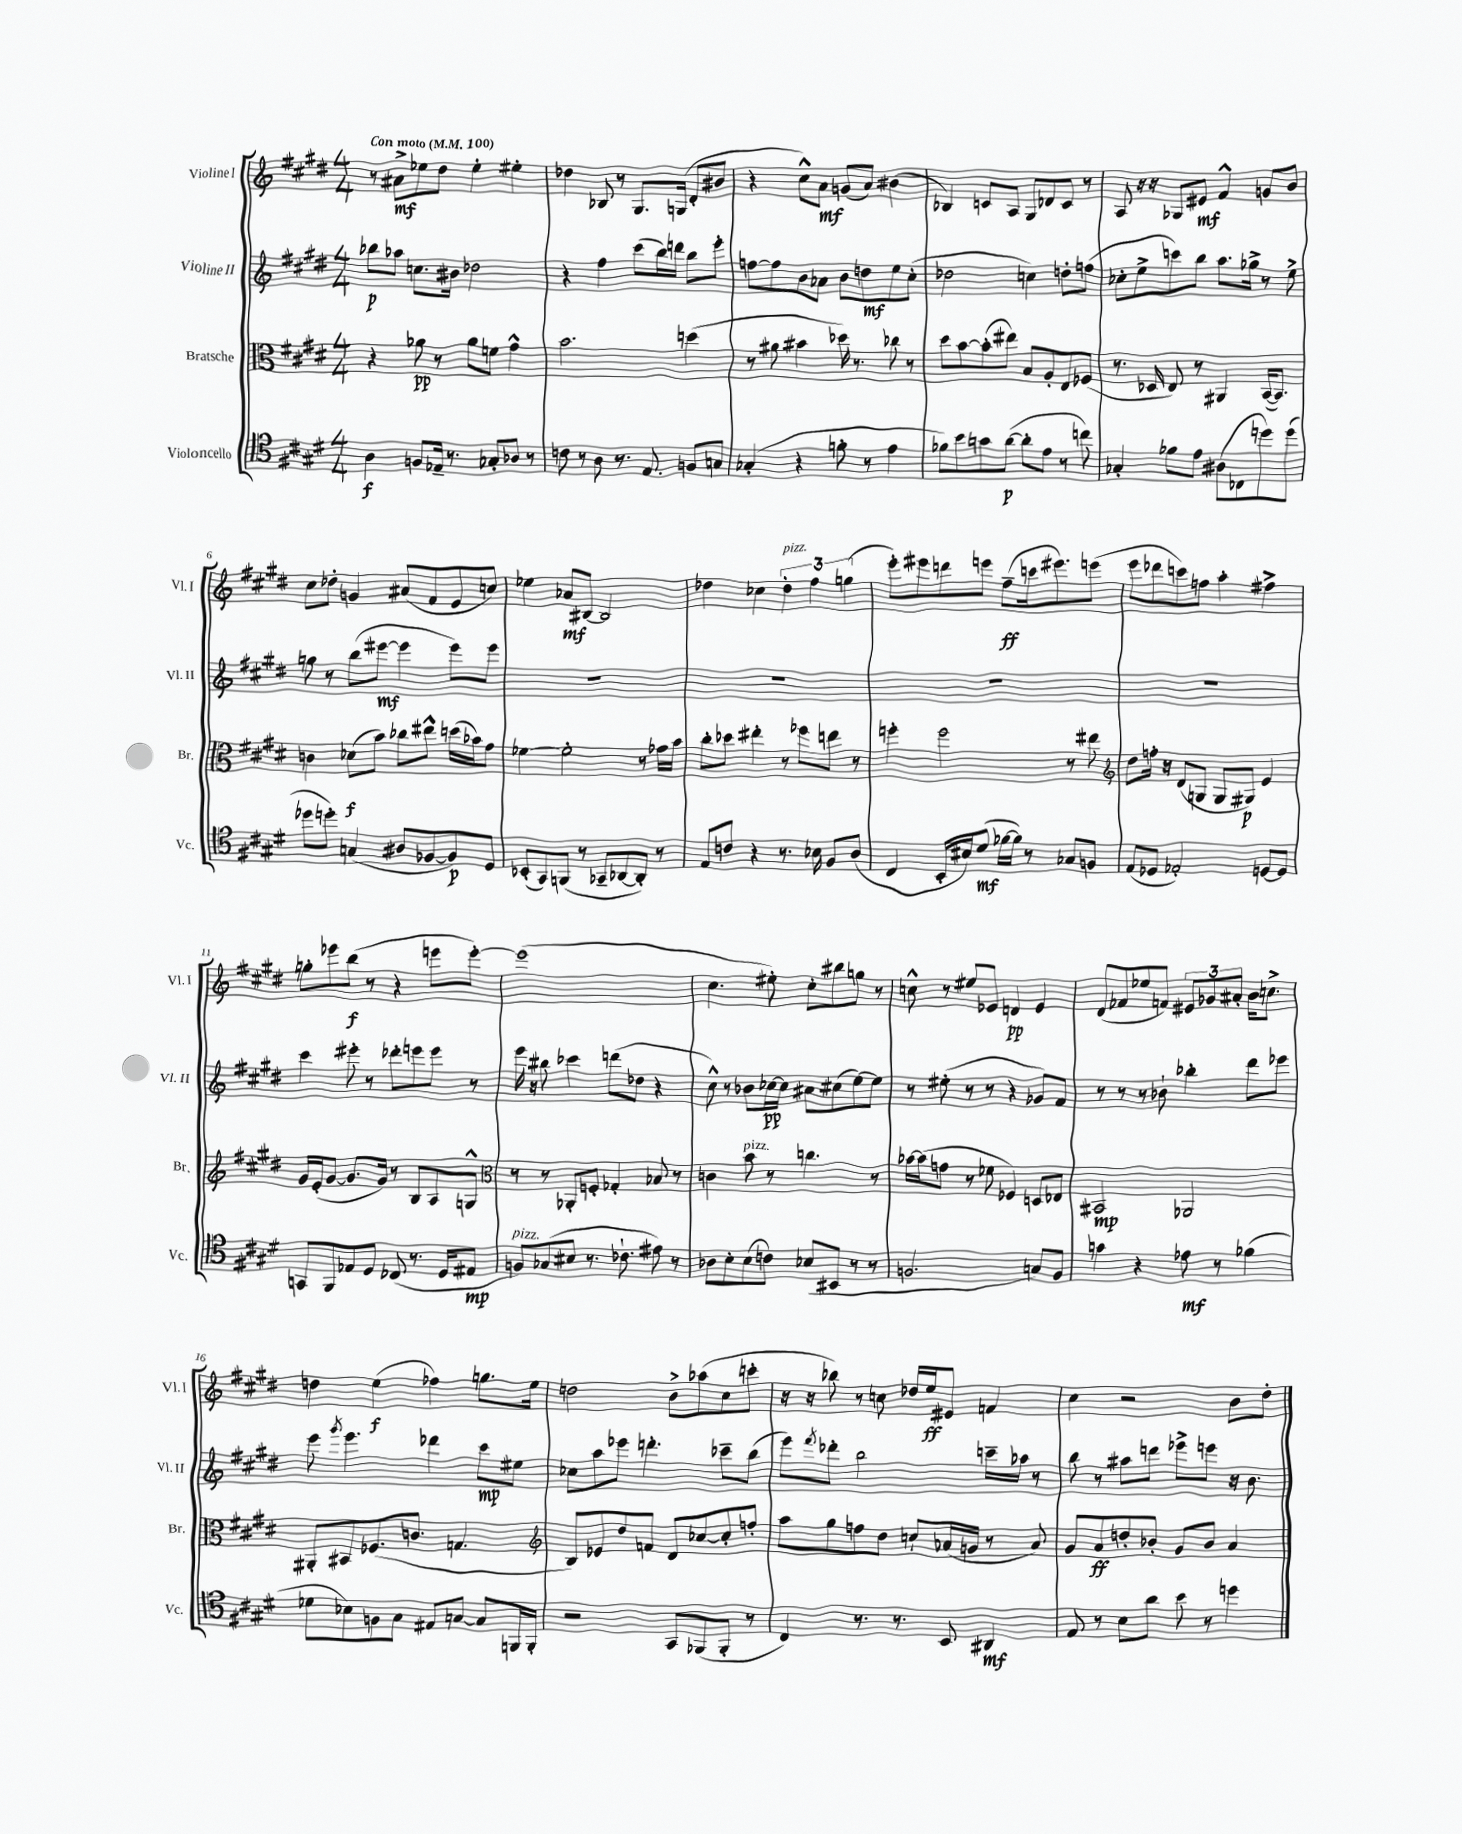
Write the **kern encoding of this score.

**kern	**dynam	**kern	**dynam	**kern	**dynam	**kern	**dynam
*part4	*part4	*part3	*part3	*part2	*part2	*part1	*part1
*staff4	*staff4	*staff3	*staff3	*staff2	*staff2	*staff1	*staff1
*I"Violoncello	*	*I"Bratsche	*	*I"Violine II	*	*I"Violine I	*
*I'Vc.	*	*I'Br.	*	*I'Vl. II	*	*I'Vl. I	*
*clefC4	*	*clefC3	*	*clefG2	*	*clefG2	*
*k[f#c#g#d#]	*	*k[f#c#g#d#]	*	*k[f#c#g#d#]	*	*k[f#c#g#d#]	*
*M4/4	*	*M4/4	*	*M4/4	*	*M4/4	*
*MM100	*	*MM100	*	*MM100	*	*MM100	*
=1	=1	=1	=1	=1	=1	=1	=1
!	!	!	!	!	!	!LO:TX:a:B:t=Con moto	!
4A\	f	4r	.	8bb-X\L	p	8r	.
.	.	.	.	8aa-X\J	.	8a#X^\L	mf
8Fn/L	.	8a-X\	pp	8.ccn\L	.	8ee-X\	.
16E-X~/Jk	.	8r	.	.	.	8dd#\J	.
8.r	.	.	.	16b#X\Jk	.	.	.
.	.	8a-\L	.	2dd-X\	.	4ee-'\	.
8G-X'/L	.	8fn\J	.	.	.	.	.
8A-X/J	.	4g#^^\	.	.	.	4ee#X'\	.
8r	.	.	.	.	.	.	.
=2	=2	=2	=2	=2	=2	=2	=2
8cn\	.	2.b\	.	4r	.	4dd-X\	.
8r	.	.	.	.	.	.	.
8A\	.	.	.	4ff#\	.	8B-X/	.
8.r	.	.	.	.	.	8r	.
.	.	.	.	(8ccc#\L	.	8.G#/L	.
8.E/	.	.	.	.	.	.	.
.	.	.	.	16bb\L)	.	.	.
.	.	.	.	16dddn\JJ	.	(16Gn/Jk	.
8Fn/L	.	(4ddn\	.	8bb\L	.	8d#'/L	.
8Gn/J	.	.	.	8eee'\J	.	8b#X/J	.
=3	=3	=3	=3	=3	=3	=3	=3
(4G-X'/	.	8r	.	[8ffn\L	.	4r	.
.	.	8a#X\	.	8ff\]	.	.	.
4r	.	4b#X\	.	8b\	.	8cc#^^\L)	.
.	.	.	.	8a-X\J	.	8a\J	mf
8fn'\	.	16dd-X\)	.	8b\L	.	(8gn/L	.
.	.	8.r	.	.	.	.	.
8r	.	.	.	8ddn\	mf	8a/J)	.
4e\	.	8cc-X\	.	8ee\	.	(4b#X\	.
.	.	8r	.	(8cc#'\J	.	.	.
=4	=4	=4	=4	=4	=4	=4	=4
8f-X\L)	.	8dd#\L	.	2dd-X\	.	4B-X/)	.
8b\	.	[8b\	.	.	.	.	.
8gn\	.	(8b'\]	.	.	.	8cn/L	.
([8a\J	p	8ee#X\J)	.	.	.	8A/J	.
8a'\L]	.	8B/L	.	4ccn\)	.	8G#/L	.
8e\J	.	8A'/	.	.	.	8d-X/	.
8r	.	8E/	.	8ddn'\L	.	8c/J	.
8ccn\)	.	(8F-X/J	.	(8ffn\J	.	8r	.
=5	=5	=5	=5	=5	=5	=5	=5
4G-X'/	.	8.r	.	8cc-X'\L	.	8A/	.
.	.	.	.	8ee^\	.	16r	.
.	.	16D-X/	.	.	.	16r	.
8f-X\L	.	8E/)	.	8cccn\)	.	8G-X/L	.
8e\J	.	8r	.	8bb\J	.	8e#X/J	mf
(8A#X\L	.	4AA#X/	.	8.aa\L	.	4f#^^/	.
8C-X\	.	.	.	.	.	.	.
.	.	.	.	16gg-X^\Jk	.	.	.
8ddn\)	.	([16BB/KL	.	8r	.	8gn/L	.
.	.	8.BB/J])	.	.	.	.	.
(8dd\J	.	.	.	8ee^\	.	8b/J	.
!!LO:LB:g=z
=6	=6	=6	=6	=6	=6	=6	=6
8dd-X\L	.	4cn\	.	8ggn\	.	8cc#\L	.
8ddn'\J)	.	.	.	8r	.	8dd-X'\J	.
(4Gn/	.	(8d-X\L	f	(8bb\L	.	4gn/	.
.	.	8b\J)	.	[8eee#X\J	mf	.	.
8A#X/L	.	8cc-X\L	.	4eee#\]	.	(8a#X/L	.
[8F-X/	.	8ee#X^^\J	.	.	.	8f#/	.
8F-/])	p	(16ddn\LL	.	8eee#\L)	.	8e/	.
.	.	16b-X\J)	.	.	.	.	.
8D#/J	.	8g#\J	.	8eee#\J	.	8ccn/J)	.
=7	=7	=7	=7	=7	=7	=7	=7
(8BB-X'/L	.	[4f-X\	.	1r	.	4ee-X\	.
8GG#/)	.	.	.	.	.	.	.
(8FFn/J	.	2f-'\]	.	.	.	8a-X/L	mf
8r	.	.	.	.	.	[8B#X/J	.
8GG-X~/L	.	.	.	.	.	2B#/]	.
[8AA-X/	.	.	.	.	.	.	.
8AA-'/J])	.	8r	.	.	.	.	.
8r	.	16g-X\LL	.	.	.	.	.
.	.	16b\JJ	.	.	.	.	.
=8	=8	=8	=8	=8	=8	=8	=8
8E/L	.	8cc#'\L	.	1r	.	4dd-X\	.
8cn/J	.	8dd-X\J	.	.	.	.	.
4r	.	4ee#X'\	.	.	.	4cc-X\	.
!	!	!	!	!	!	!LO:TX:a:i:t=pizz.	!
8.r	.	8r	.	.	.	6dd-'\	.
.	.	8ff-X\L	.	.	.	.	.
.	.	.	.	.	.	6ff#\	.
16B-X\	.	.	.	.	.	.	.
8F#/L	.	8een\J	.	.	.	.	.
.	.	.	.	.	.	(6ggn\	.
(8A/J	.	8r	.	.	.	.	.
=9	=9	=9	=9	=9	=9	=9	=9
4C#/	.	4ffn'\	.	1r	.	8eee'\L)	.
.	.	.	.	.	.	8eee#X\	.
16BB'/LL	.	2ff\	.	.	.	8dddn\	.
16B#X/J)	.	.	.	.	.	.	.
(8d#/J	mf	.	.	.	.	8eeen\J	.
[16f-X\LL	.	.	.	.	.	(8ff#~\L	ff
16f-\JJ])	.	.	.	.	.	.	.
8r	.	.	.	.	.	16cccn\k	.
.	.	.	.	.	.	8.eee#X\)	.
8G-X/L	.	8r	.	.	.	.	.
8Fn/J	.	8ee#X\	.	.	.	(8eeen\J	.
=10	=10	=10	=10	=10	=10	=10	=10
*	*	*clefG2	*	*	*	*	*
(8E/L	.	8dd#\L	.	1r	.	8eee\L	.
8D-X/J	.	16ffn'\Jk	.	.	.	8ddd-X\	.
.	.	16r	.	.	.	.	.
2E-X'/)	.	(8d#/L	.	.	.	8cccn\)	.
.	.	8Gn/J	.	.	.	8ffn\J	.
.	.	8G/L	.	.	.	4aa'\	.
.	.	8G#X/J)	p	.	.	.	.
[8Dn/L	.	4e/	.	.	.	4ff#X^\	.
8D/J]	.	.	.	.	.	.	.
!!LO:LB:g=z
=11	=11	=11	=11	=11	=11	=11	=11
8GGn/L	.	16g#/LL	.	4ccc#\	.	8ggn'\L	.
.	.	(16e'/J	.	.	.	.	.
8FF#/	.	[8g#/J	.	.	.	8eee-X\	.
8E-X/	.	8.g#/L]	.	8eee#X'\	.	(8bb\J	f
8D#/J	.	.	.	8r	.	8r	.
.	.	16g#/Jk)	.	.	.	.	.
(8C-X/	.	8r	.	8ddd-X'\L	.	4r	.
8.r	.	8B/L	.	8eeen\	.	.	.
.	.	8A/	.	8eee\J	.	8eeen\L	.
16D#/KL	.	.	.	.	.	.	.
8E#X/J	mp	8Gn^^/J	.	8r	.	[8eee'\J)	.
=12	=12	=12	=12	=12	=12	=12	=12
*	*	*clefC3	*	*	*	*	*
!LO:TX:a:i:t=pizz.	!	!	!	!	!	!	!
8Fn/L)	.	8r	.	16eee\	.	(1eee]	.
.	.	.	.	16r	.	.	.
(8G-X/	.	8r	.	8bb#X\	.	.	.
8B#X/J	.	8AA-X'/L	.	4ccc-X\	.	.	.
8.r	.	8Fn'/J	.	.	.	.	.
.	.	4G-X'/	.	(8dddn\L	.	.	.
8.c-X`\	.	.	.	.	.	.	.
.	.	.	.	8dd-X\J	.	.	.
8e#X\)	.	8B-X/	.	4r	.	.	.
8r	.	8r	.	.	.	.	.
=13	=13	=13	=13	=13	=13	=13	=13
8A-X\L	.	4cn\	.	8cc#^^\)	.	4.cc#\	.
8B'\	.	.	.	8r	.	.	.
!	!	!LO:TX:a:i:t=pizz.	!	!	!	!	!
(8B\	.	8b\	.	8b-X\L	.	.	.
8cn\J)	.	8r	.	[16cc-X\L	pp	8ee#X'\)	.
.	.	.	.	16cc-\JJ]	.	.	.
(8B-X/L	.	4.ccn\	.	8a#X\L	.	8cc#'\L	.
8BB#X/J	.	.	.	(8cc#X\	.	8bb#X\	.
8r	.	.	.	[8ee\)	.	8ggn\J	.
8r	.	8r	.	8ee\J]	.	8r	.
=14	=14	=14	=14	=14	=14	=14	=14
2.Fn/	.	[16b-X\LL	.	8r	.	8ccn^^\	.
.	.	(16b-\J]	.	.	.	.	.
.	.	8gn\J	.	(8ee#X'\	.	8r	.
.	.	8r	.	8r	.	8ee#X/L	.
.	.	8f-X\	.	8r	.	8e-X/J	.
.	.	4F-X/)	.	4r	.	4dn/	pp
8Gn/L)	.	8Dn/L	.	8g-X/L)	.	4e-/	.
8F/J	.	8E-X/J	.	8f#/J	.	.	.
=15	=15	=15	=15	=15	=15	=15	=15
4gn\	.	2BB#X/	mp	8r	.	(8d#/L	.
.	.	.	.	8r	.	8f-X/	.
4r	.	.	.	8r	.	8ee-X/	.
.	.	.	.	8b-X`\	.	8fn/J)	.
8e-X\	mf	2AA-X/	.	4bb-X'\	.	12e#X/L	.
.	.	.	.	.	.	12g-X/	.
8r	.	.	.	.	.	.	.
.	.	.	.	.	.	12a#X'/J	.
(4f-X\	.	.	.	8ddd#\L	.	16b\KL	.
.	.	.	.	.	.	8.ccn^\J	.
.	.	.	.	8eee-X\J	.	.	.
!!LO:LB:g=z
=16	=16	=16	=16	=16	=16	=16	=16
8d-X\L	.	8AA#X'/L	.	8eee\	.	4ddn\	.
.	.	.	.	8qggg#/	.	.	.
8B-X\)	.	8BB#X/	.	4.eee\	.	.	.
8Fn\	.	(8.F-X/	.	.	.	(4ee\	f
8G#\J	.	.	.	.	.	.	.
.	.	8.cn/J	.	.	.	.	.
8E#X/L	.	.	.	4ddd-X\	.	4ff-X\)	.
[8Gn/J	.	4.Gn/	.	.	.	.	.
8G/L]	.	.	.	8ccc#\L	mp	8.ggn\L	.
16FFn/L	.	.	.	8ee#X\J	.	.	.
16FF'/JJ	.	.	.	.	.	16ee\Jk	.
=17	=17	=17	=17	=17	=17	=17	=17
*	*	*clefG2	*	*	*	*	*
2r	.	8B/L)	.	8cc-X\L	.	2ddn\	.
.	.	8e-X/	.	8aa\	.	.	.
.	.	8dd#/	.	8eee-X\J	.	.	.
.	.	8fn/J	.	4.dddn'\	.	.	.
8GG#/L	.	8d#/L	.	.	.	8b^\L	.
(8FF-X/	.	[8cc-X/	.	.	.	(8aa-X\	.
8FF-'/J	.	8cc-'/]	.	8ccc-X~\L	.	8cc#\	.
8r	.	8ffn'/J	.	(8bb\J	.	8cccn'\J	.
=18	=18	=18	=18	=18	=18	=18	=18
4C#/)	.	8aa\L	.	8eee\L)	.	16r	.
.	.	.	.	.	.	16r	.
.	.	.	.	8qfff#/	.	.	.
.	.	8gg#\	.	8ddd-X'\J	.	8bb-X\)	.
8.r	.	8ffn\	.	2bb\	.	8r	.
.	.	8dd#\J	.	.	.	8ccn\	.
8.r	.	.	.	.	.	.	.
.	.	8ccn`/L	.	.	.	16dd-X/LL	.
.	.	.	.	.	.	16ee/J	ff
8BB/	.	(16a-X/L	.	.	.	8e#X/J	.
.	.	16gn/JJ	.	.	.	.	.
4AA#X/	mf	8r	.	16cccn~\LL	.	4fn/	.
.	.	.	.	16aa-X\JJ	.	.	.
.	.	8a-/)	.	8r	.	.	.
=19	=19	=19	=19	=19	=19	=19	=19
8E/	.	8g#/L	.	8bb\	.	4cc#\	.
8r	.	8a/	ff	8r	.	.	.
8B\L	.	8ddn'/	.	8aa#X\L	.	2r	.
8a\J	.	8b-X'/J	.	8dddn\J	.	.	.
8b\	.	8g#/L	.	8eee-X^\L	.	.	.
8r	.	8b-/J	.	8eeen\J	.	.	.
4ddn\	.	4a/	.	16r	.	8b\L	.
.	.	.	.	8.b\	.	.	.
.	.	.	.	.	.	8dd#'\J	.
==	==	==	==	==	==	==	==
*-	*-	*-	*-	*-	*-	*-	*-
